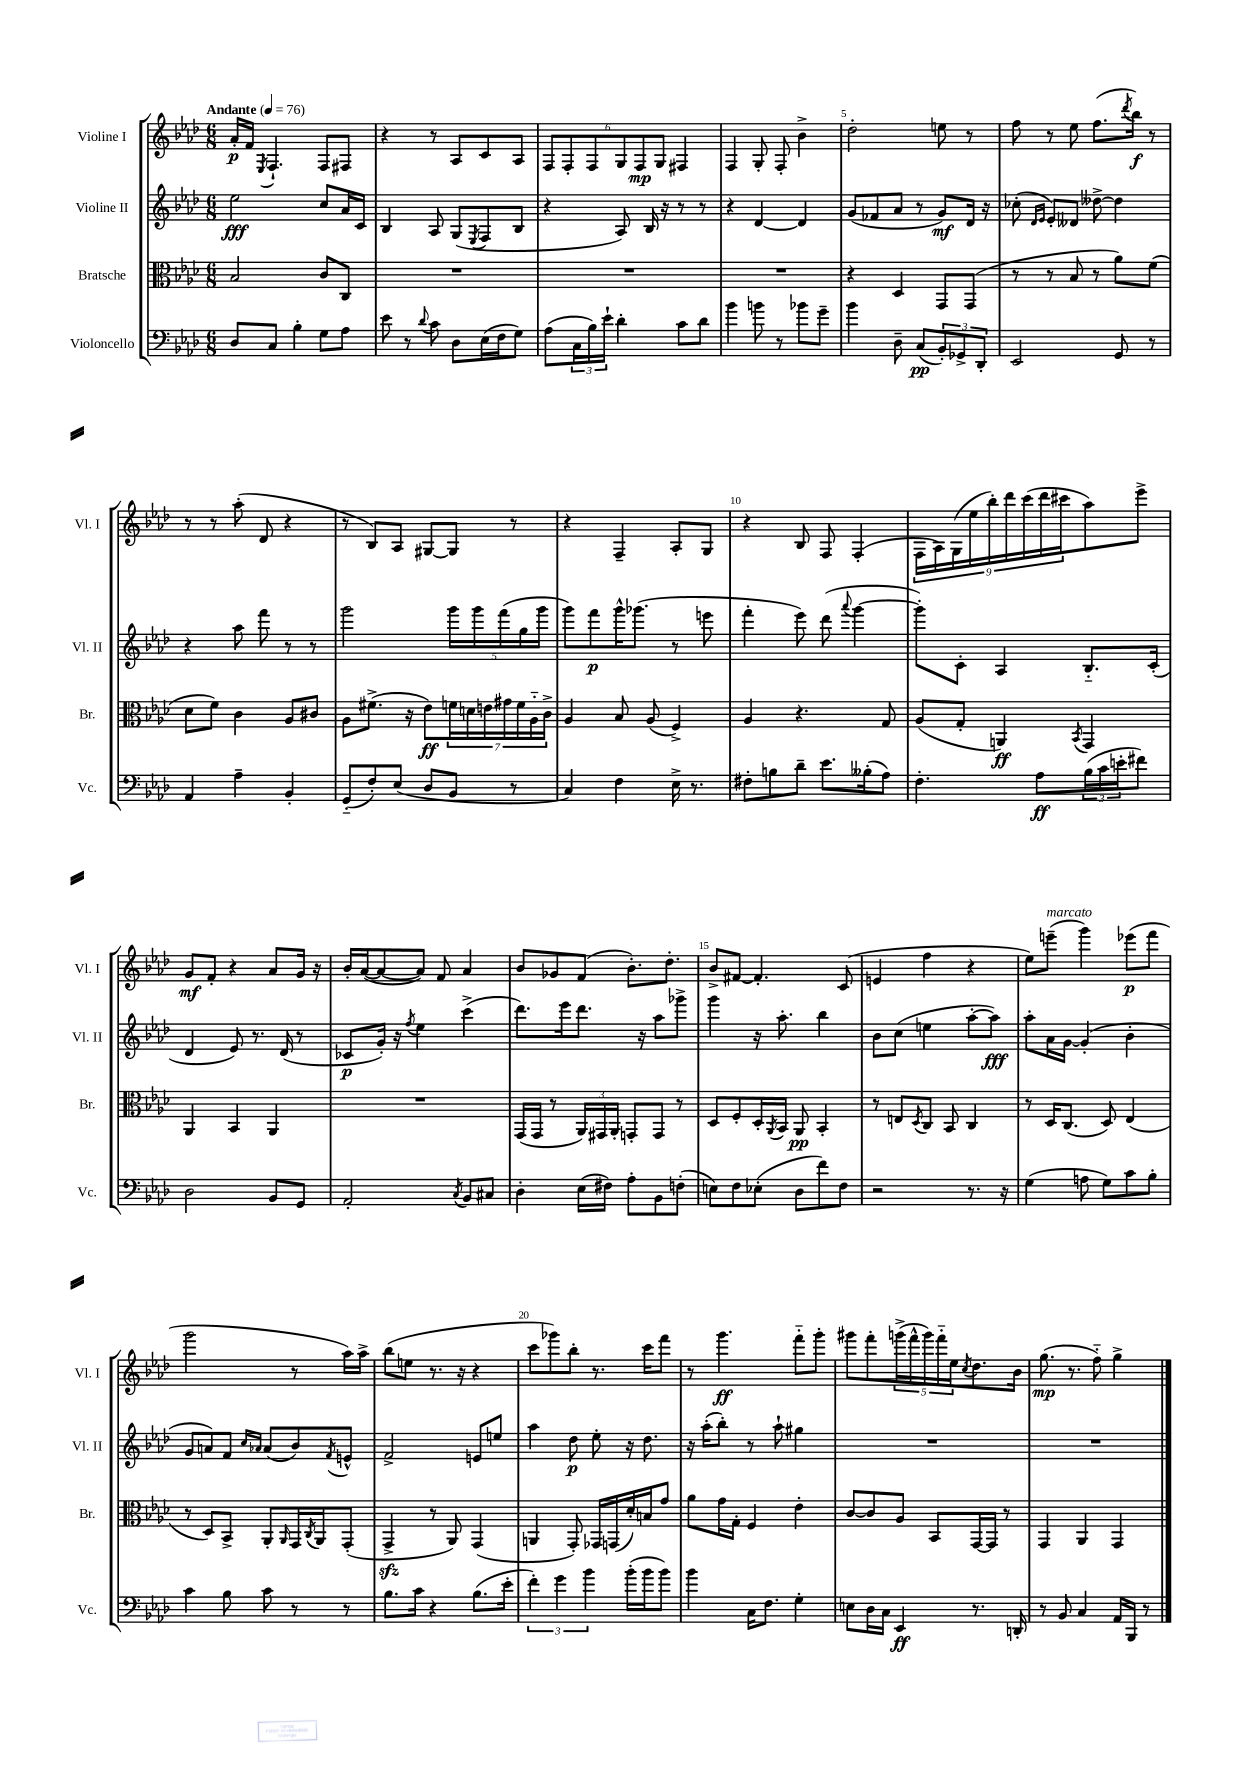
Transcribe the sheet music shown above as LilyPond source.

<<
\new StaffGroup <<
\new Staff = "s0" \with { instrumentName = "Violine I" shortInstrumentName = "Vl. I" } {
    \clef treble \key aes \major \numericTimeSignature \time 6/8 \tempo "Andante" 4 = 76
    aes'16-.\p f'16 \acciaccatura { ees8 } f4.-! f8 fis8 |
    r4 r8 aes8 c'8 aes8 |
    \tuplet 6/4 { f8 f8-. f8 g8 f8\mp g8 } fis4 |
    f4 g8-. f8-. bes'4-> |
    des''2-. e''8 r8 |
    f''8 r8 ees''8 f''8.( \acciaccatura { des'''8 } bes''16\f) r8 |
    r8 r8 aes''8-.( des'8 r4 |
    r8 bes8) aes8 gis8~ gis8 r8 |
    r4 f4-- aes8-. g8 |
    r4 bes8 f8 f4-.( |
    \tuplet 9/8 { f16 aes16) g16( ees''16 bes''16-.) des'''16 c'''16( des'''16 cis'''16 } aes''8) ees'''8-> |
    g'8\mf f'8-. r4 aes'8 g'16 r16 |
    bes'16-. aes'16~( aes'8~ aes'8) f'8 aes'4 |
    bes'8 ges'8 f'8( bes'8.-.) des''8.-. |
    bes'8-> fis'8~ fis'4.-. c'8( |
    e'4 f''4 r4 |
    ees''8) e'''8--^\markup { \italic "marcato" }( g'''4) ees'''8\p( f'''8 |
    g'''2 r8 aes''16) aes''16-> |
    bes''8( e''8 r8. r16 r4 |
    c'''8 ges'''8) bes''8-. r8. c'''16 f'''8 |
    r8 g'''4.\ff f'''8-_ g'''8-. |
    gis'''8 f'''8-. \tuplet 5/4 { g'''16->( f'''16-^ g'''16) f'''16-_ ees''16 } \acciaccatura { c''8 } des''8. bes'16 |
    g''8.\mp( r8. f''8-_) g''4-> \bar "|." |
}
\new Staff = "s1" \with { instrumentName = "Violine II" shortInstrumentName = "Vl. II" } {
    \clef treble \key aes \major \numericTimeSignature \time 6/8
    ees''2\fff c''8 aes'16 c'16 |
    bes4 aes8 g8( \acciaccatura { ees8 } f8 bes8 |
    r4 aes8) bes16 r16 r8 r8 |
    r4 des'4~ des'4 |
    g'8( fes'8 aes'8 r8 g'8\mf) des'16 r16 |
    ces''8-.( \grace { des'16 ees'16 } ees'8-.) deses'8 deses''8~-> deses''4 |
    r4 aes''8 f'''8 r8 r8 |
    g'''2 \tuplet 5/4 { g'''16 g'''16 f'''16( g''16 g'''16 } |
    g'''8) f'''8\p g'''16-^ ges'''8.( r8 e'''8 |
    f'''4-. ees'''8) des'''8( \appoggiatura { aes'''8 } g'''4~ |
    g'''8-.) c'8-. aes4 bes8.-_ c'16-.( |
    des'4 ees'8) r8. des'16( r8 |
    ces'8\p g'16-.) r16 \acciaccatura { f''8 } ees''4 c'''4->( |
    des'''8.) ees'''16 des'''8. r16 aes''8 ges'''8-> |
    g'''4 r16 aes''8.-. bes''4 |
    bes'8 c''8( e''4 aes''8~-. aes''8\fff) |
    aes''8-. aes'16 g'16~ g'4-.( bes'4-. |
    g'8 a'8) f'8 \grace { c''16 aes'16 } aes'8( bes'8) \acciaccatura { f'8 } e'8-^ |
    f'2-> e'8 e''8 |
    aes''4 des''8\p ees''8-. r16 des''8. |
    r16 aes''16-.( bes''8-.) r8 aes''8-! gis''4 |
    R2. |
    R2. \bar "|." |
}
\new Staff = "s2" \with { instrumentName = "Bratsche" shortInstrumentName = "Br." } {
    \clef alto \key aes \major \numericTimeSignature \time 6/8
    bes2 c'8 c8 |
    R2. |
    R2. |
    R2. |
    r4 des4 g,8 g,8( |
    r8 r8 bes8 r8 aes'8) f'8( |
    des'8 f'8) c'4 aes8 cis'8 |
    aes8 fis'8.->( r16 ees'8\ff) \tuplet 7/4 { f'16 d'16 e'16 gis'16 f'16 aes16-_ c'16-> } |
    aes4 bes8 aes8( f4->) |
    aes4 r4. g8 |
    aes8( g8-. a,4\ff) \acciaccatura { bes,8 } g,4 |
    aes,4 bes,4 aes,4 |
    R2. |
    g,16( g,16 r8 \tuplet 3/2 { aes,16) gis,16 aes,16-. } g,8-. g,8 r8 |
    des8 f8-. des16-. \acciaccatura { aes,8 } bes,16 aes,8\pp bes,4-. |
    r8 e8 \acciaccatura { des8 } c8 bes,8 c4 |
    r8 des16 c8.( des8) ees4( |
    r8 des8) bes,8-> aes,8-. \grace { aes,16 } g,16 \acciaccatura { c8 } aes,16 g,8-.( |
    g,4->\sfz r8 aes,8) g,4( |
    a,4 g,8-.) ges,16 g,16( des'16-.) b16 g'8 |
    aes'8 g'16 g16-. f4 ees'4-. |
    c'8~ c'8 aes8 bes,8 g,16~ g,16 r8 |
    g,4 aes,4 g,4 \bar "|." |
}
\new Staff = "s3" \with { instrumentName = "Violoncello" shortInstrumentName = "Vc." } {
    \clef bass \key aes \major \numericTimeSignature \time 6/8
    des8 c8 bes4-. g8 aes8 |
    ees'8 r8 \appoggiatura { des'8 } c'8 des8 ees16( f16 g8) |
    aes8( \tuplet 3/2 { c16 bes16) ees'16-! } des'4-. c'8 des'8 |
    bes'4 b'8 r8 bes'8 g'8-- |
    bes'4 des8-- c8\pp( \tuplet 3/2 { bes,8-.) ges,8-> des,8-. } |
    ees,2 g,8 r8 |
    aes,4 aes4-- bes,4-. |
    g,8-_( f8-.) ees8( des8 bes,8 r8 |
    c4) f4 ees16-> r8. |
    fis8-. b8 des'8-- ees'8. beses16-.( aes8) |
    f4.-. aes8\ff \tuplet 3/2 { bes16( c'16 e'16-. } fis'8) |
    des2 bes,8 g,8 |
    aes,2-. \acciaccatura { c8 } bes,8 cis8 |
    des4-. ees16( fis16) aes8-. bes,8 f8-.( |
    e8) f8 ees8-.( des8 f'8) f8 |
    r2 r8. r16 |
    g4( a8 g8) c'8 bes8-. |
    c'4 bes8 c'8 r8 r8 |
    bes8. c'16 r4 bes8.( ees'16-. |
    \tuplet 3/2 { f'4-.) g'4 bes'4 } bes'16-.( bes'16 bes'8) |
    bes'4 c16 f8. g4-. |
    e8 des16 c16 ees,4\ff r8. d,16-. |
    r8 bes,8 c4 aes,16 bes,,16 r8 \bar "|." |
}
>>
>>
\layout { \context { \Score \override BarNumber.break-visibility = ##(#f #t #t) barNumberVisibility = #(every-nth-bar-number-visible 5) } }
